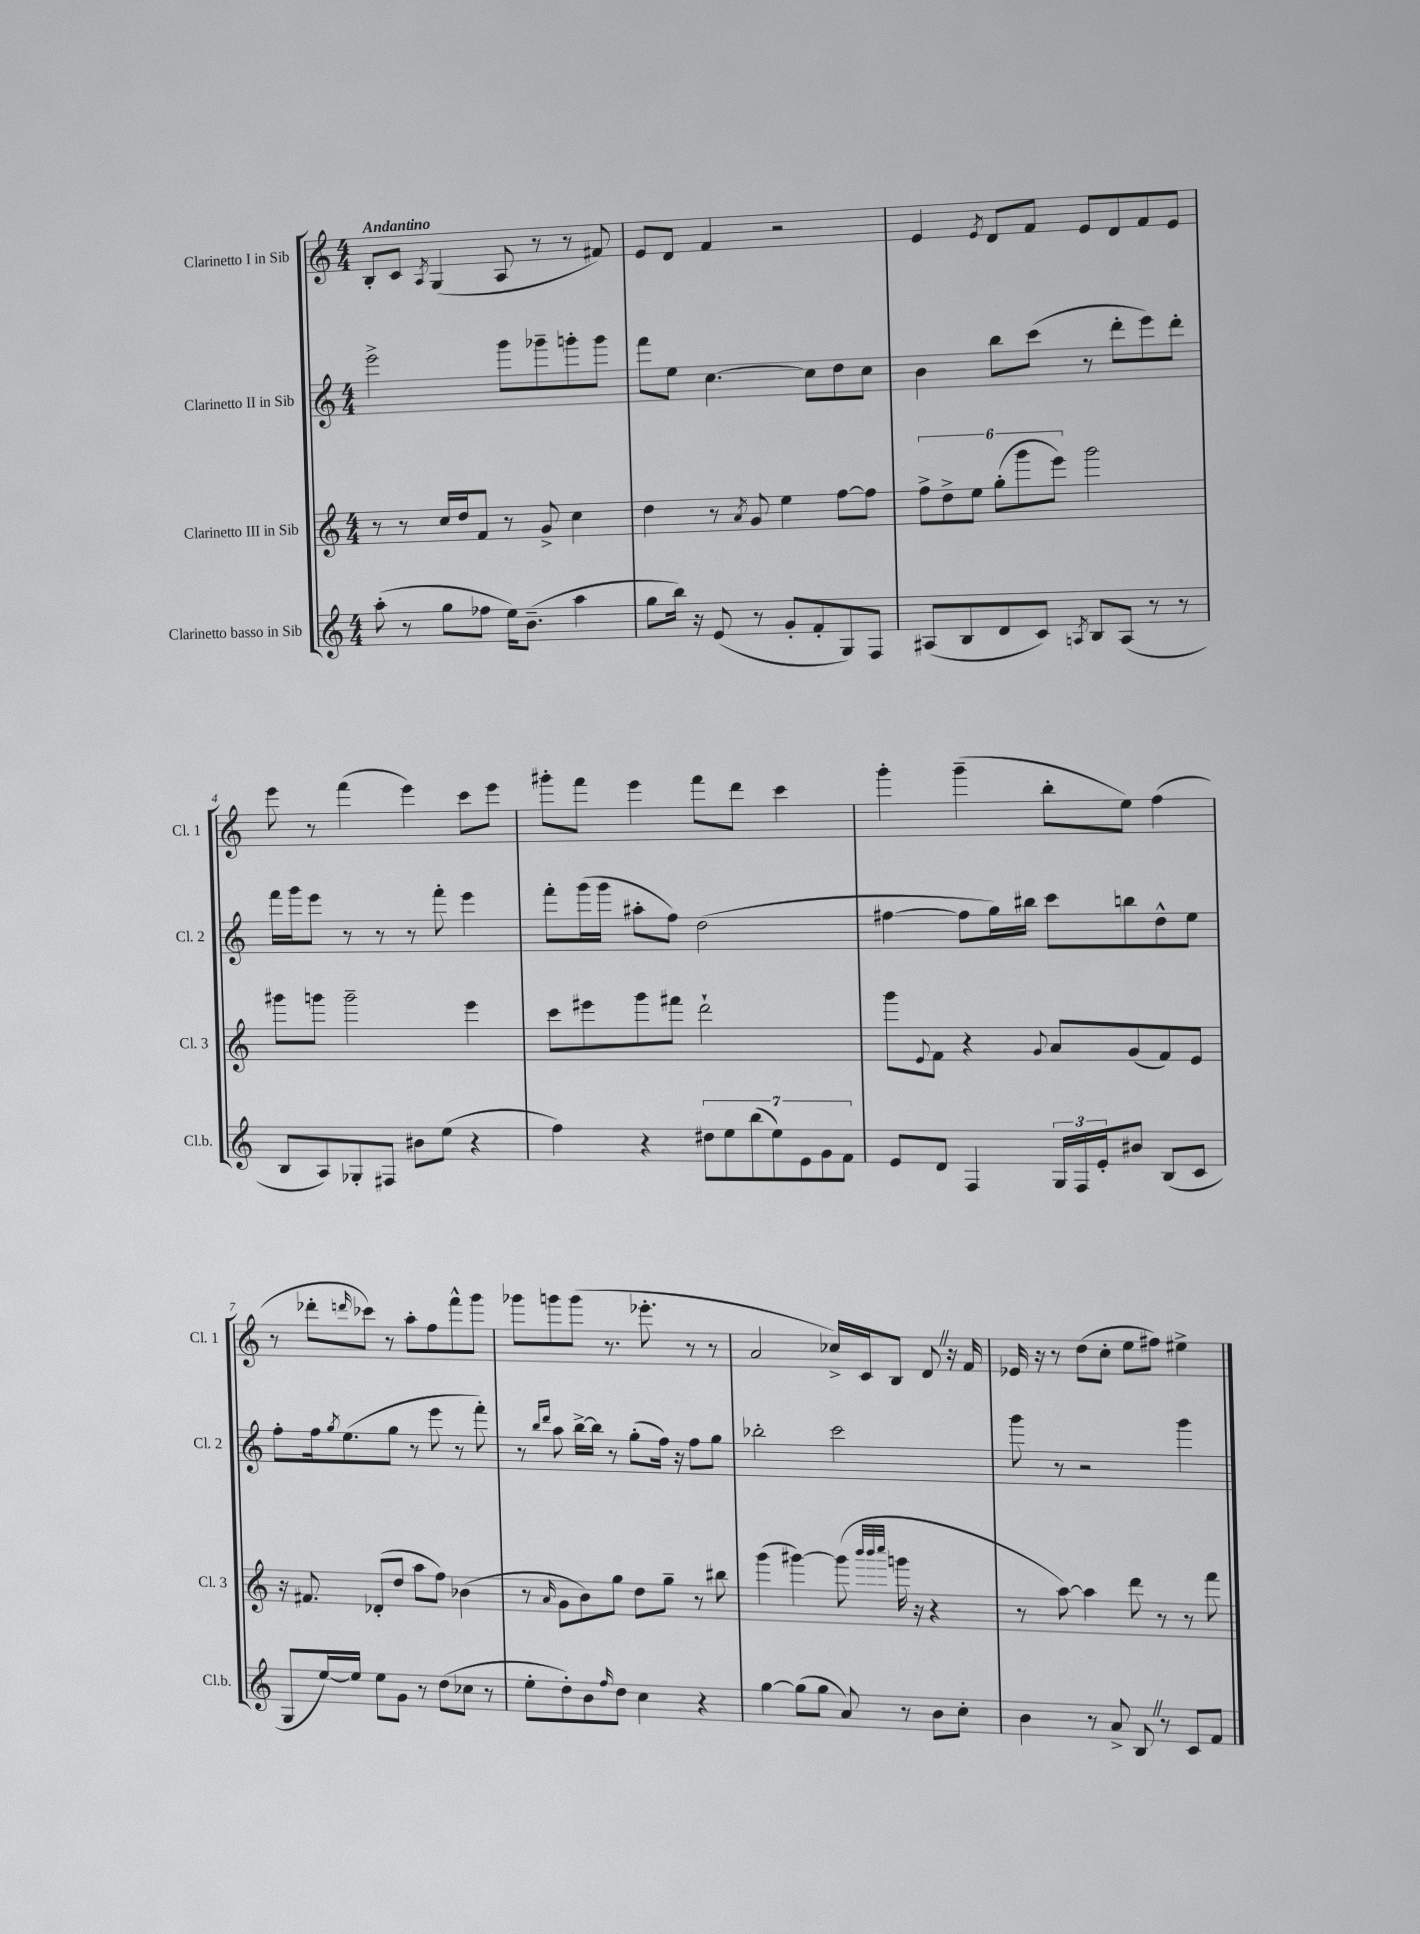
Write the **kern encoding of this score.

**kern	**kern	**kern	**kern
*staff4	*staff3	*staff2	*staff1
*clefG2	*clefG2	*clefG2	*clefG2
*k[]	*k[]	*k[]	*k[]
*M4/4	*M4/4	*M4/4	*M4/4
(8aa'	8r	2eee^	8B'
8r	8r	.	8c
.	.	.	8qA
8gg	16cc	.	(4G
.	16dd	.	.
8ff-	8f	.	.
16ee)	8r	8ggg	8A
(8.b~	.	.	.
.	8g^	8ggg-~	8r
4aa	4cc	8ggg'	8r
.	.	8ggg	8f#)
=	=	=	=
8gg	4dd	8fff	8e
16bb)	.	8ee	8d
16r	.	.	.
(8e	8r	[4.cc	4f
.	8qa	.	.
8r	8g	.	.
8g'	4ee	.	2r
8f'	.	8cc]	.
8G)	[8ff	8dd	.
8F	8ff]	8cc	.
=	=	=	=
(8A#	12ff^	4b	4e
.	12dd^	.	.
8B	.	.	.
.	12ee	.	.
.	.	.	8qe
8d	(12gg'	8bb	8d
.	12ggg	.	.
8c)	.	(8ccc	8f
.	12eee)	.	.
8qA	.	.	.
8B	2ggg	8r	8e
(8A	.	8ddd'	8d
8r	.	8eee)	8f
8r	.	8ddd'	8e
=	=	=	=
8B	8ggg#	16fff	8eee
.	.	16ggg	.
8A)	8ggg	8eee	8r
8G-'	2ggg~	8r	(4fff
8F#	.	8r	.
8b#	.	8r	4eee)
(8ee	.	8fff'	.
4r	4eee	4eee	8ccc
.	.	.	8eee
=	=	=	=
4ff)	8ccc	8fff'	8ggg#'
.	8eee#	(16ggg	8fff
.	.	16ggg	.
4r	8ggg	8aa#'	4eee
.	8fff#	8ff)	.
14dd#	2ddd`	(2dd	8fff
14ee	.	.	.
.	.	.	8ddd
(14bb	.	.	.
14ee)	.	.	.
.	.	.	4ccc
14e	.	.	.
14g	.	.	.
14f	.	.	.
=	=	=	=
8e	8ggg	[4ff#	4ggg'
.	8qqe	.	.
8d	8f	.	.
4F	4r	8ff#]	(4ggg~
.	.	16gg)	.
.	.	16bb#	.
.	8qqg	.	.
24G	8a	8ccc	8bb'
24F	.	.	.
24e'	.	.	.
8b#	(8g	8bb	8ee)
(8B	8f)	8dd^^	(4ff
8c	8e	8ee	.
=	=	=	=
8G	16r	8ff'	8r
.	8.f#	.	.
[16ee)	.	16ff	8ddd-'
.	.	8qgg	.
16ee]	.	(8.ee	.
.	.	.	16qqddd
8ee	(8d-'	.	8ccc-)
8g	8dd	8gg	8r
8r	8aa	8r	8aa'
(8dd	8ff)	8eee	8ff
8cc-	(4b-	8r	8fff^^
8r	.	8fff')	8ggg
=	=	=	=
8ee'	8r	8r	8ggg-
.	.	16qqbb	.
.	16qqa	16qqddd	.
8dd')	8g	8aa	8ggg
8b	8b)	[16bb^	(8ggg
.	.	16bb]	.
16qqff	.	.	.
8dd	8gg	8r	8.r
4cc	8dd	(8gg'	.
.	.	.	8.eee-'
.	8gg~	16ff)	.
.	.	16r	.
4r	8r	8ff	8r
.	8bb#	8gg	8r
=	=	=	=
[4gg	(4ggg	2bb-'	2a
(8gg]	[4ggg#)	.	.
8gg	.	.	.
8a)	(8ggg#]	2ccc	16cc-^)
.	.	.	16c
.	32qqbbb	.	.
.	32qqbbb	.	.
.	32qqcccc	.	.
8r	16ggg	.	8B
.	16r	.	.
8b	4r	.	8d
8cc'	.	.	16r
.	.	.	16f
=	=	=	=
4b	8r	8ggg	16e-
.	.	.	16r
.	[8aa)	8r	8r
8r	4aa]	2r	(8dd
8a^	.	.	8cc'
8B	8ddd	.	8ee
8r	8r	.	8ff#)
8c	8r	4ggg	4ee#^
8f	8fff	.	.
==	==	==	==
*-	*-	*-	*-
